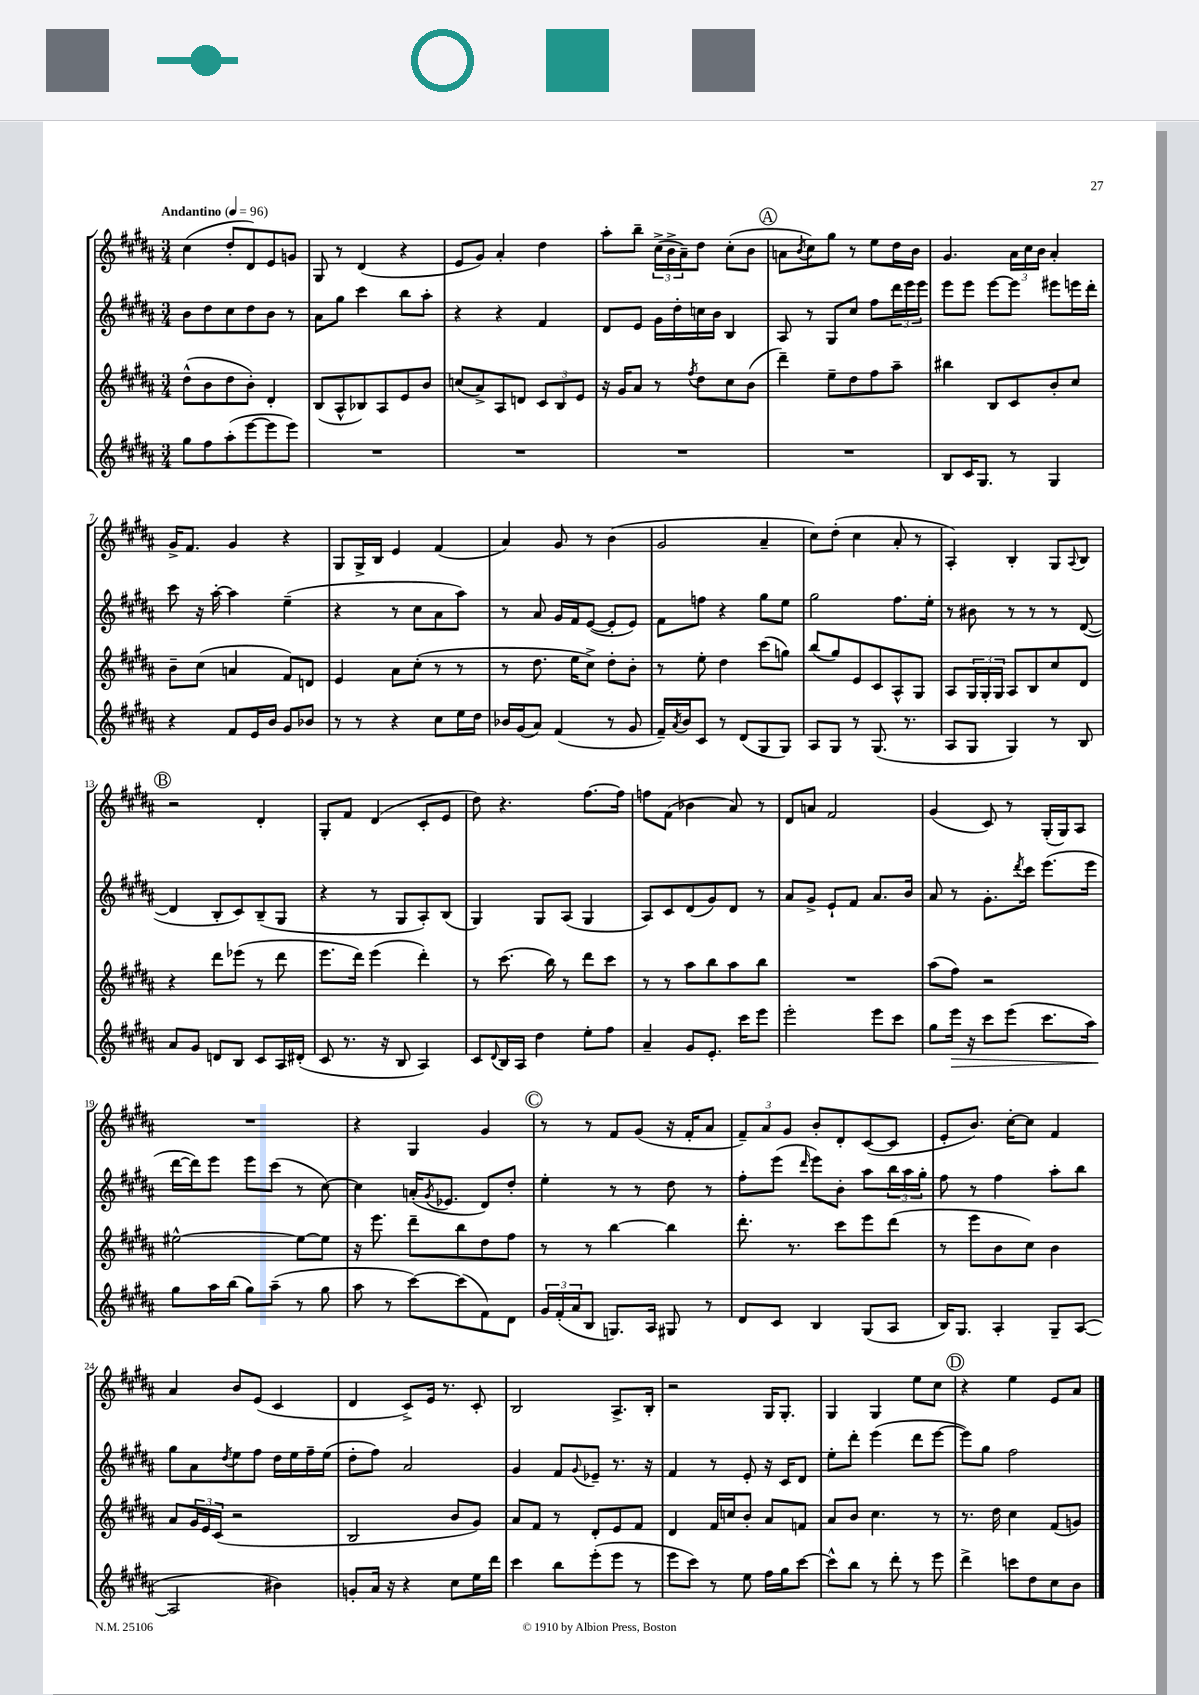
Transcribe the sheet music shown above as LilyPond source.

<<
\new StaffGroup <<
\new Staff = "s0" {
    \clef treble \key b \major \numericTimeSignature \time 3/4 \tempo "Andantino" 4 = 96
    cis''4( dis''8-. dis'8) e'8 g'8 |
    gis8 r8 dis'4( r4 |
    e'8 gis'8) ais'4-. dis''4 |
    ais''8-. b''8-- \tuplet 3/2 { cis''16->( b'16-> ais'16--) } dis''8 cis''8-.( b'8 |
    \mark \markup { \circle "A" } a'8 \acciaccatura { b'8 } cis''8) gis''8 r8 e''8 dis''16 b'16 |
    gis'4. \tuplet 3/2 { ais'16 cis''16 b'16 } ais'4-. |
    gis'16-> fis'8. gis'4 r4 |
    gis8 gis16-> b16 e'4 fis'4( |
    ais'4) gis'8 r8 b'4( |
    gis'2 ais'4-- |
    cis''8) dis''8-.( cis''4 ais'8-. r8 |
    ais4-.) b4-. gis8 \appoggiatura { ais8 } b8 |
    \mark \markup { \circle "B" } r2 dis'4-. |
    gis8-. fis'8 dis'4( cis'8-. e'8 |
    dis''8) r4. fis''8.~ fis''16 |
    f''8 fis'8( bes'4 ais'8) r8 |
    dis'8 a'8 fis'2 |
    gis'4( cis'8) r8 gis16-.( gis16) ais8 |
    R2. |
    r4 gis4 gis'4 |
    \mark \markup { \circle "C" } r8 r8 fis'8 gis'8( r16 fis'16-. ais'8 |
    \tuplet 3/2 { fis'8--) ais'8 gis'8 } b'8-. dis'8-. cis'8~( cis'8 |
    e'8-. b'8.) cis''16~-. cis''8 fis'4 |
    ais'4 b'8 e'8( cis'4 |
    dis'4 cis'8->) e'16 r8. cis'8-. |
    b2 ais8.-> b16-. |
    r2 gis16 gis8.-. |
    gis4 gis4 e''8 cis''8 |
    \mark \markup { \circle "D" } r4 e''4 e'8 ais'8 \bar "|." |
}
\new Staff = "s1" {
    \clef treble \key b \major \numericTimeSignature \time 3/4
    b'8 dis''8 cis''8 dis''8 b'8 r8 |
    ais'8 gis''8 cis'''4 b''8 ais''8-. |
    r4 r4 fis'4 |
    dis'8 e'8 gis'16 dis''16-. c''16 b'16 b4 |
    \mark \markup { \circle "A" } ais8 r8 gis8 cis''8 fis''8 \tuplet 3/2 { dis'''16 e'''16 e'''16 } |
    e'''8 e'''8 e'''8~ e'''8 eis'''8 e'''16 dis'''16-. |
    cis'''8 r16 ais''16~-. ais''4 e''4--( |
    r4 r8 cis''8 ais'8 ais''8) |
    r8 ais'8 gis'16 fis'16 e'8~( e'8-. e'8) |
    fis'8 f''8 r4 gis''8 e''8 |
    gis''2 fis''8. e''16-. |
    r8 bis'8 r8 r8 r8 dis'8~( |
    \mark \markup { \circle "B" } dis'4 b8-. cis'8) b8--( gis8 |
    r4 r8 gis8 ais8-.) b8( |
    gis4) gis8 ais8( gis4 |
    ais8) cis'8 dis'8( gis'8) dis'8 r8 |
    ais'8 gis'8-> e'8-! fis'8 ais'8. b'16 |
    ais'8 r8 gis'8.-. \acciaccatura { dis'''8 } cis'''16 e'''8.( e'''16 |
    dis'''16~ dis'''16) e'''8 e'''8 cis'''8( r8 cis''8~) |
    cis''4 a'16-.( \acciaccatura { gis'8 } ees'8. dis'8) dis''8-. |
    \mark \markup { \circle "C" } e''4-. r8 r8 dis''8 r8 |
    fis''8-. e'''8( \grace { dis'''16 } e'''8) b'8-. ais''8 \tuplet 3/2 { b''16 ais''16 gis''16-. } |
    fis''8 r8 fis''4 ais''8-. b''8 |
    gis''8 ais'8 \acciaccatura { dis''8 } e''8 fis''8 dis''16 e''16 fis''16-- e''16( |
    dis''8-. fis''8) ais'2 |
    gis'4 fis'8 \appoggiatura { gis'8 } ees'8-- r8. r16 |
    fis'4 r8 e'8-. r16 cis'16 dis'8 |
    e''8-. dis'''8-. e'''4( dis'''8 e'''8~ |
    \mark \markup { \circle "D" } e'''8) gis''8 fis''2 \bar "|." |
}
\new Staff = "s2" {
    \clef treble \key b \major \numericTimeSignature \time 3/4
    dis''8-^( b'8 dis''8 b'8-.) dis'4-. |
    b8( ais8-^ bes8) ais8 e'8 b'8 |
    c''8( ais'8->) ais8 d'8 \tuplet 3/2 { cis'8 b8 e'8 } |
    r16 gis'16 ais'8 r8 \acciaccatura { fis''8 } dis''8 cis''8 b'8( |
    \mark \markup { \circle "A" } dis'''4--) e''8-- dis''8 fis''8 ais''8-- |
    bis''4 b8 cis'8 b'8-. cis''8 |
    b'8-- cis''8( a'4 fis'8) d'8 |
    e'4 ais'8 cis''8-.( r8 r8 |
    r8 dis''8. e''16 cis''8->) dis''8-. b'8-. |
    r8 e''8-. dis''4 cis'''8( g''8) |
    b''8( gis''8) e'8 cis'8 ais8-^ gis8 |
    ais8 \tuplet 3/2 { gis16 gis16-. gis16 } ais8 b8 cis''8 dis'8 |
    \mark \markup { \circle "B" } r4 dis'''8 ees'''8( r8 dis'''8 |
    e'''8. dis'''16) e'''4( dis'''4-.) |
    r8 cis'''8.( b''16) r8 dis'''8 cis'''8 |
    r8 r8 ais''8 b''8 ais''8 b''8 |
    R2. |
    ais''8( fis''8) r2 |
    eis''2~-^ eis''8~ eis''8 |
    r16 e'''8. dis'''8-- b''8 dis''8 fis''8 |
    \mark \markup { \circle "C" } r8 r8 b''4~ b''4 |
    dis'''8.-. r8. cis'''8 e'''8 dis'''8( |
    r8 e'''8 b'8 cis''8) b'4 |
    ais'8 \tuplet 3/2 { gis'16 e'16 cis'16( } r2 |
    b2 b'8 gis'8) |
    ais'8 fis'8 r8 dis'8-. e'8 fis'8 |
    dis'4 fis'16 c''16 b'8-. ais'8 f'8 |
    ais'8 b'8 cis''4. r8 |
    \mark \markup { \circle "D" } r8. dis''16 cis''4 fis'8( g'8) \bar "|." |
}
\new Staff = "s3" {
    \clef treble \key b \major \numericTimeSignature \time 3/4
    gis''8 fis''8 ais''8-.( e'''8~ e'''8 e'''8) |
    R2. |
    R2. |
    R2. |
    \mark \markup { \circle "A" } R2. |
    b8 cis'16 gis8. r8 gis4 |
    r4 fis'8 e'16 b'16 gis'8 bes'8 |
    r8 r8 r4 cis''8 e''16 dis''16 |
    bes'16 gis'16( ais'8) fis'4( r8 gis'8 |
    fis'16--) \acciaccatura { ais'8 } b'16 cis'8 r8 dis'8( gis8 gis8) |
    ais8 gis8 r8 gis8.( r8. |
    ais8 gis8 gis4) r8 b8 |
    \mark \markup { \circle "B" } ais'8 gis'8 d'8 b8 cis'8 ais16 dis'16-.( |
    cis'8 r8. r16 b8 ais4) |
    cis'8 \appoggiatura { dis'8 } b16 ais16 dis''4 e''8-. fis''8 |
    ais'4-- gis'8 e'8.-. cis'''16 e'''8 |
    e'''2-. e'''8 cis'''8 |
    gis''8 e'''16\> r16 cis'''8 e'''8( cis'''8. ais''16) |
    gis''8\! ais''16 b''16( gis''8) ais''8--( r8 gis''8 |
    ais''8 r8 cis'''8~) cis'''8( fis'8) dis'8 |
    \mark \markup { \circle "C" } \tuplet 3/2 { gis'16 fis'16-.( ais'16 } b8 g8.) ais16 gis8 r8 |
    dis'8 cis'8 b4 gis8( ais8 |
    b16) gis8. ais4-. gis8-- ais8~( |
    ais2 bis'4) |
    g'8-. ais'16 r16 r4 cis''8 e''16 dis'''16 |
    cis'''4 b''8 e'''8-.( e'''8 r8 |
    e'''8 cis'''8) r8 e''8 fis''16 gis''16 cis'''8~ |
    cis'''8-^ b''8 r8 dis'''8-. r8 e'''8 |
    \mark \markup { \circle "D" } dis'''4-> c'''8 dis''8 cis''8 b'8 \bar "|." |
}
>>
>>
